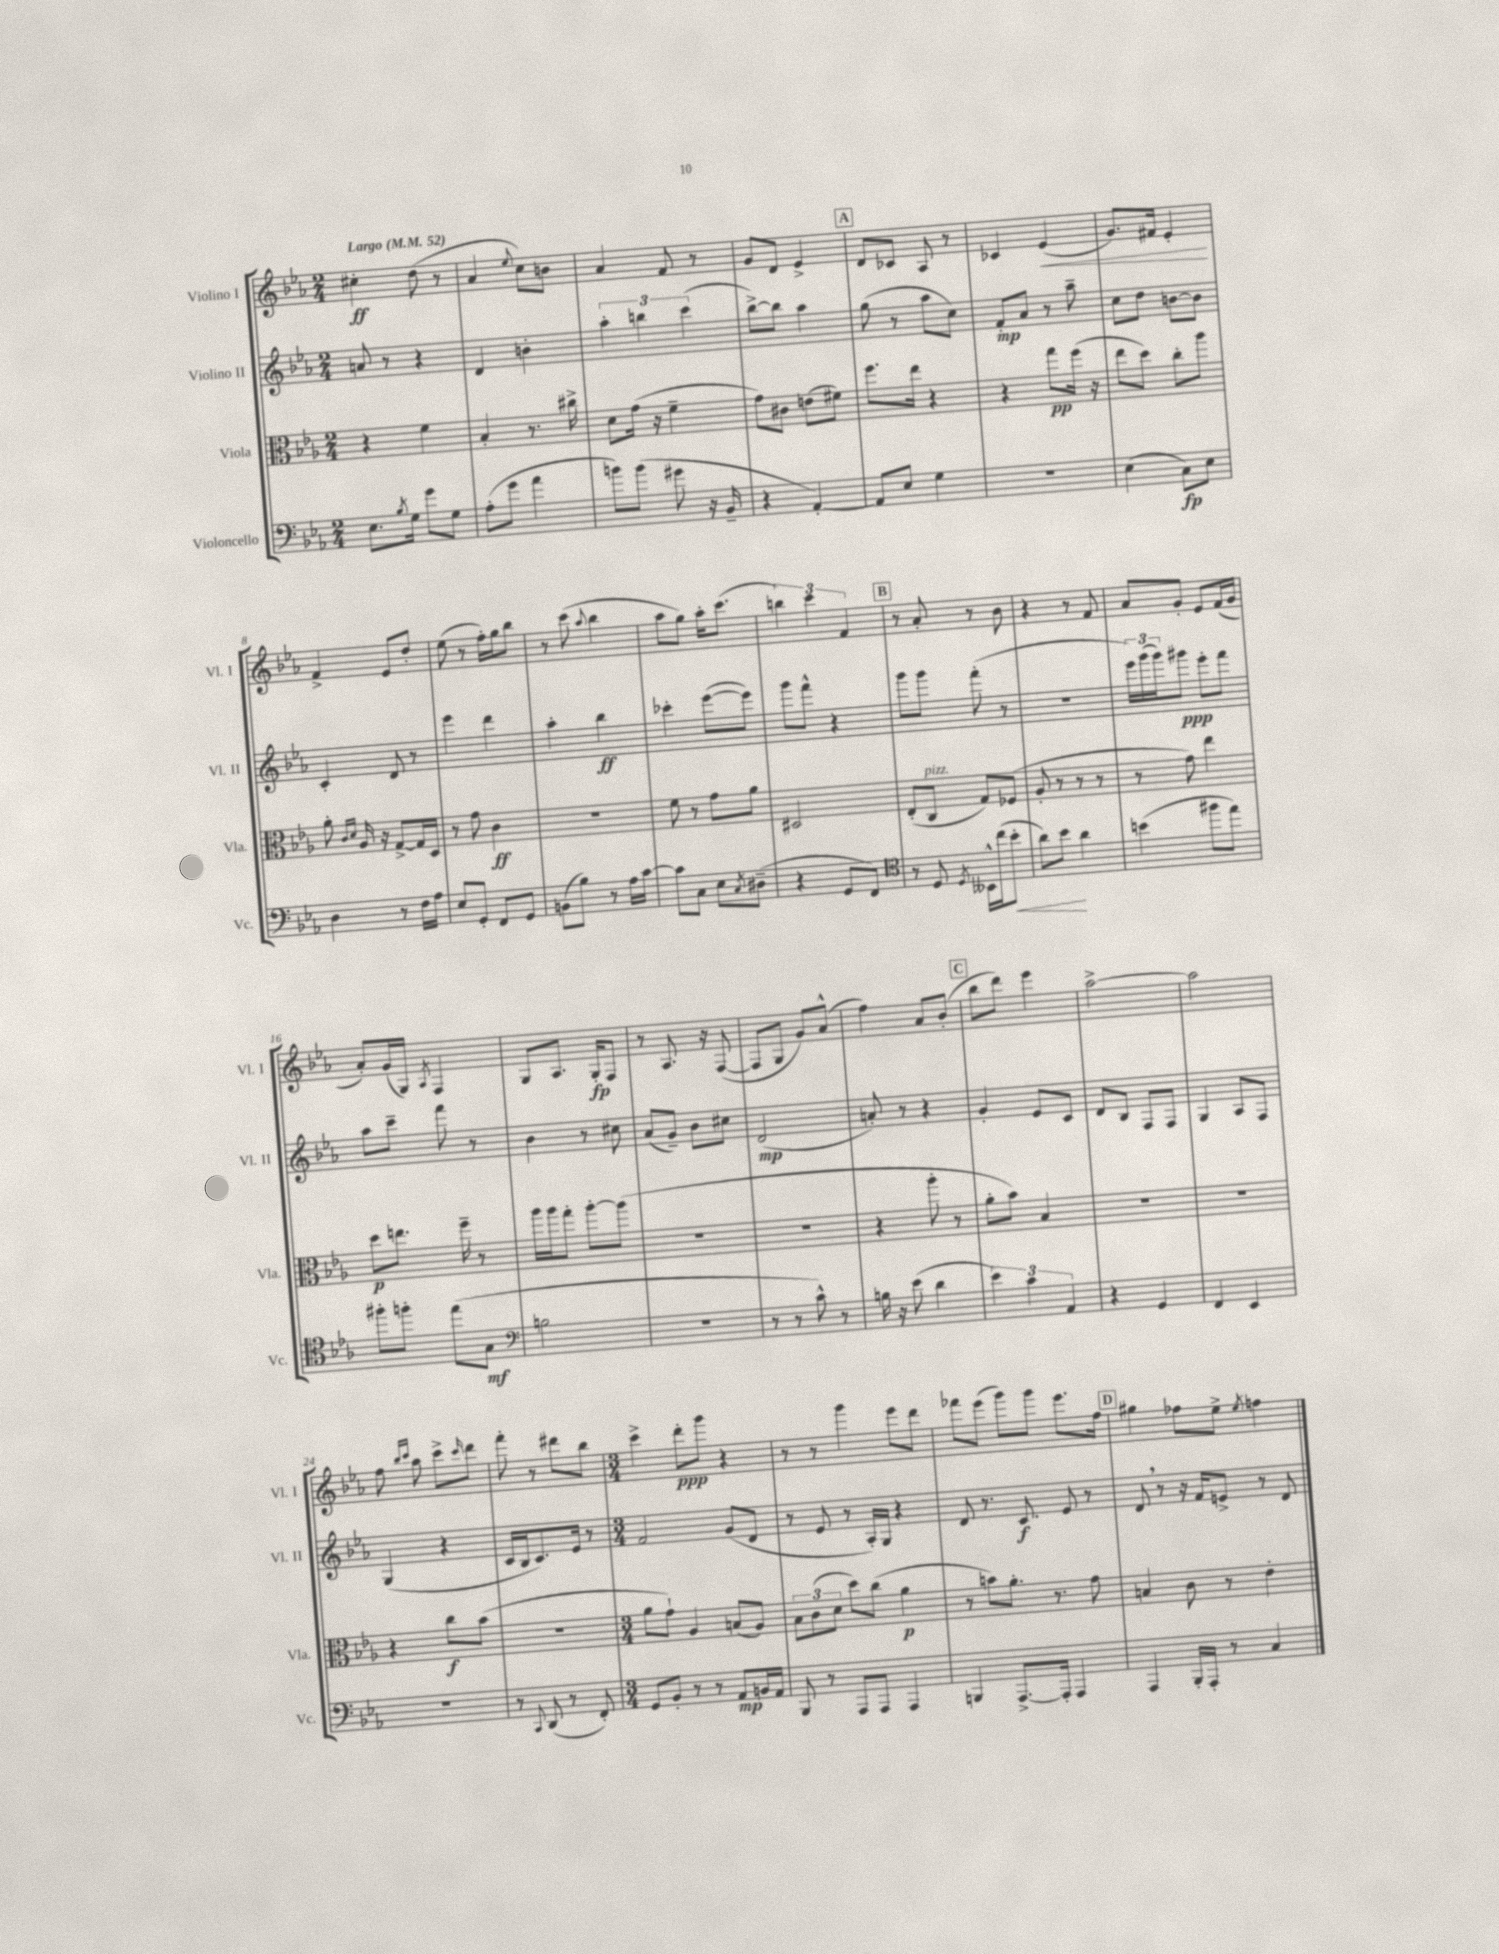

**kern	**dynam	**kern	**dynam	**kern	**dynam	**kern	**dynam
*part4	*part4	*part3	*part3	*part2	*part2	*part1	*part1
*staff4	*staff4	*staff3	*staff3	*staff2	*staff2	*staff1	*staff1
*I"Violoncello	*	*I"Viola	*	*I"Violino II	*	*I"Violino I	*
*I'Vc.	*	*I'Vla.	*	*I'Vl. II	*	*I'Vl. I	*
*clefF4	*	*clefC3	*	*clefG2	*	*clefG2	*
*k[b-e-a-]	*	*k[b-e-a-]	*	*k[b-e-a-]	*	*k[b-e-a-]	*
*M2/4	*	*M2/4	*	*M2/4	*	*M2/4	*
*MM52	*	*MM52	*	*MM52	*	*MM52	*
=1	=1	=1	=1	=1	=1	=1	=1
!	!	!	!	!	!	!LO:TX:a:B:t=Largo	!
8.E-\L	.	4r	.	8an/	.	4cc#X'\	ff
.	.	.	.	8r	.	.	.
8qB-/	.	.	.	.	.	.	.
16G\Jk	.	.	.	.	.	.	.
8g\L	.	4f\	.	4r	.	(8dd\	.
8G\J	.	.	.	.	.	8r	.
=2	=2	=2	=2	=2	=2	=2	=2
(8A-'\L	.	4B-'/	.	4d/	.	4a-/	.
8g\J	.	.	.	.	.	.	.
.	.	.	.	.	.	8qqee-/	.
4a-\	.	8.r	.	4bn'\	.	8cc\L)	.
.	.	.	.	.	.	8bn\J	.
.	.	16cc#X^\	.	.	.	.	.
=3	=3	=3	=3	=3	=3	=3	=3
8bn\L)	.	8d\L	.	6aa-'\	.	4a-/	.
(8b\J	.	(16g\Jk	.	.	.	.	.
.	.	.	.	6bbn\	.	.	.
.	.	16r	.	.	.	.	.
8g#X\	.	4f~\	.	.	.	8f/	.
.	.	.	.	(6ccc\	.	.	.
16r	.	.	.	.	.	8r	.
16BB-~/	.	.	.	.	.	.	.
=4	=4	=4	=4	=4	=4	=4	=4
4r	.	8g\L)	.	[8bb-^\L)	.	8g/L	.
.	.	8c#X\J	.	8bb-\J]	.	8d/J	.
[4AA-'/)	.	(8en\L	.	4aa-\	.	4e-^/	.
.	.	8f#X\J)	.	.	.	.	.
!!LO:REH:place=s1:t=A
=5	=5	=5	=5	=5	=5	=5	=5
8AA-/L]	.	8.ff\L	.	(8gg\	.	8d/L	.
8E-/J	.	.	.	8r	.	8c-X/J	.
.	.	16ee-\Jk	.	.	.	.	.
4G\	.	4r	.	8aa-\L	.	8A-/	.
.	.	.	.	8cc\J)	.	8r	.
=6	=6	=6	=6	=6	=6	=6	=6
2r	.	4r	.	8f'/L	mp	4c-X/	.
.	.	.	.	8a-/J	.	.	.
!	!	!	!	!	!	!	!LO:HP:b
.	.	8gg\L	pp	8r	.	(4e-/	<
.	.	(16ff\Jk	.	8aa-~\	.	.	.
.	.	16r	.	.	.	.	.
=7	=7	=7	=7	=7	=7	=7	=7
(4E-\	.	8ee-\L	.	8cc\L	.	8.g/L)	.
.	.	8dd\J)	.	8dd\J	.	.	.
.	.	.	.	.	.	16f#X/Jk	.
8C\L)	fp	8cc'\L	.	[8bn\L	.	4e-'/	.
8E-\J	.	8aa-\J	.	8b\J]	.	.	.
.	.	.	.	.	.	.	[
!!LO:LB:g=z
=8	=8	=8	=8	=8	=8	=8	=8
4D\	.	8a-'\	.	4c'/	.	4f^/	.
.	.	16qqc/LL	.	.	.	.	.
.	.	16qqd/JJ	.	.	.	.	.
.	.	16A-/	.	.	.	.	.
.	.	16r	.	.	.	.	.
8r	.	[8G^/L	.	8d/	.	8e-/L	.
16F\LL	.	16G/L]	.	8r	.	8dd'/J	.
16A-\JJ	.	16D/JJ	.	.	.	.	.
=9	=9	=9	=9	=9	=9	=9	=9
8E-/L	.	8r	.	4eee-\	.	(8ee-\	.
8GG'/J	.	8g\	.	.	.	8r	.
8FF/L	.	4c\	ff	4ddd\	.	16ff'\LL)	.
.	.	.	.	.	.	16gg\J	.
8GG/J	.	.	.	.	.	8bb-\J	.
=10	=10	=10	=10	=10	=10	=10	=10
(8BBn\L	.	2r	.	4aa-'\	.	8r	.
8B-\J)	.	.	.	.	.	(8ccc\	.
.	.	.	.	.	.	8qqaa-/	.
8r	.	.	.	4bb-\	ff	4bb-\	.
16A-\LL	.	.	.	.	.	.	.
[16c\JJ	.	.	.	.	.	.	.
=11	=11	=11	=11	=11	=11	=11	=11
8c\L]	.	8f\	.	4ccc-X'\	.	8aa-\L	.
8C\J	.	8r	.	.	.	8gg\J)	.
8E-\L	.	8g\L	.	([8eee-\L	.	16aa-'\KL	.
.	.	.	.	.	.	(8.ccc\J	.
8qC/	.	.	.	.	.	.	.
(8D#X~\J	.	8a-\J	.	8eee-\J])	.	.	.
=12	=12	=12	=12	=12	=12	=12	=12
4r	.	2D#X/	.	8ggg\L	.	6bbn\)	.
.	.	.	.	8fff^^\J	.	.	.
.	.	.	.	.	.	6ccc\	.
8GG/L	.	.	.	4r	.	.	.
.	.	.	.	.	.	6f/	.
8FF/J)	.	.	.	.	.	.	.
!!LO:REH:place=s1:t=B
=13	=13	=13	=13	=13	=13	=13	=13
*clefC4	*	*	*	*	*	*	*
8r	.	(8E-'/L	.	8ggg\L	.	8r	.
!	!	!LO:TX:a:i:t=pizz.	!	!	!	!	!
8D/	.	8C/J	.	8ggg\J	.	8a-'/	.
8qD/	.	.	.	.	.	.	.
16BB--X^^\LL	.	8G/L)	.	(8fff'\	.	8r	.
(16cc\J	.	.	.	.	.	.	.
!	!LO:HP:b	!	!	!	!	!	!
8b-'\J	<	(8F-X/J	.	8r	.	8b-\	.
=14	=14	=14	=14	=14	=14	=14	=14
8a-\L)	.	8A-'/	.	2r	.	4r	.
8b-\J	.	8r	.	.	.	.	.
4a-\	[	8r	.	.	.	8r	.
.	.	8r	.	.	.	8f/	.
=15	=15	=15	=15	=15	=15	=15	=15
(4bn\	.	8r	.	24eee-\LL)	.	8a-/L	.
.	.	.	.	(24ggg\	.	.	.
.	.	.	.	24ggg\J)	.	.	.
.	.	8g\)	.	8ggg#X\J	ppp	8g'/J	.
8ff#X\L	.	4ee-\	.	8eee-'\L	.	8e-/L	.
8ee-\J)	.	.	.	8fff\J	.	(16f/L	.
.	.	.	.	.	.	16g/JJ	.
!!LO:LB:g=z
=16	=16	=16	=16	=16	=16	=16	=16
8ff#X'\L	.	8dd\L	p	8aa-\L	.	8a-'/L)	.
8ffn'\J	.	8.een\J	.	8ccc~\J	.	(16g/L	.
.	.	.	.	.	.	16G/JJ)	.
.	.	.	.	.	.	8qA-/	.
(8ee-\L	.	.	.	8fff\	.	4F/	.
.	.	16ff~\	.	.	.	.	.
8G\J	mf	8r	.	8r	.	.	.
=17	=17	=17	=17	=17	=17	=17	=17
*clefF4	*	*	*	*	*	*	*
2Bn\	.	16aa-\LL	.	4b-\	.	8G/L	.
.	.	16aa-\J	.	.	.	.	.
.	.	8gg'\J	.	.	.	8.A-/J	.
.	.	[8aa-'\L	.	8r	.	.	.
.	.	.	.	.	.	16G'/KL	fp
.	.	(8aa-\J]	.	8cc#X\	.	8F/J	.
=18	=18	=18	=18	=18	=18	=18	=18
2r	.	2r	.	(8a-/L	.	8r	.
.	.	.	.	8g~/J)	.	8.A-/	.
.	.	.	.	8b-\L	.	.	.
.	.	.	.	.	.	16r	.
.	.	.	.	8cc#X\J	.	([8F/	.
=19	=19	=19	=19	=19	=19	=19	=19
8r	.	2r	.	(2d/	mp	8F/L]	.
8r	.	.	.	.	.	8G/J	.
8c^^\)	.	.	.	.	.	8g/L)	.
8r	.	.	.	.	.	(8a-^^/J	.
=20	=20	=20	=20	=20	=20	=20	=20
16Bn\	.	4r	.	8an'/)	.	4ff\)	.
16r	.	.	.	.	.	.	.
(8e-\	.	.	.	8r	.	.	.
4d\	.	8aa-'\	.	4r	.	8a-/L	.
.	.	8r	.	.	.	(8b-'/J	.
!!LO:REH:place=s1:t=C
=21	=21	=21	=21	=21	=21	=21	=21
6e-\)	.	8a-'\L	.	4g'/	.	8bb-\L	.
.	.	8b-\J)	.	.	.	8ddd\J)	.
6c\	.	.	.	.	.	.	.
.	.	4B-/	.	8e-/L	.	4eee-\	.
6AA-/	.	.	.	.	.	.	.
.	.	.	.	8c/J	.	.	.
=22	=22	=22	=22	=22	=22	=22	=22
4r	.	2r	.	8d/L	.	[2aa-^\	.
.	.	.	.	8B-/J	.	.	.
4GG/	.	.	.	8F/L	.	.	.
.	.	.	.	8F/J	.	.	.
=23	=23	=23	=23	=23	=23	=23	=23
4FF/	.	2r	.	4G/	.	2aa-\]	.
4EE-/	.	.	.	8A-/L	.	.	.
.	.	.	.	8F/J	.	.	.
!!LO:LB:g=z
=24	=24	=24	=24	=24	=24	=24	=24
2r	.	4r	.	(4G/	.	8ff\	.
.	.	.	.	.	.	16qqbb-/LL	.
.	.	.	.	.	.	16qqccc/JJ	.
.	.	.	.	.	.	8aa-\	.
.	.	8cc\L	f	4r	.	8ccc^\L	.
.	.	.	.	.	.	16qqccc/	.
.	.	(8b-\J	.	.	.	8ddd\J	.
=25	=25	=25	=25	=25	=25	=25	=25
8r	.	2r	.	16c/LL	.	8fff'\	.
.	.	.	.	16B-/J	.	.	.
8qqCC/	.	.	.	.	.	.	.
(8DD/	.	.	.	8.c/)	.	8r	.
8r	.	.	.	.	.	8ddd#X\L	.
.	.	.	.	16e-/Jk	.	.	.
8FF'/)	.	.	.	8r	.	8bb-\J	.
=26	=26	=26	=26	=26	=26	=26	=26
*M3/4	*	*M3/4	*	*M3/4	*	*M3/4	*
8GG/L	.	8a-\L	.	2f/	.	4ccc^\	.
8BB-'/J	.	8g`\J)	.	.	.	.	.
8r	.	4A-/	.	.	.	8ddd'\L	ppp
8r	.	.	.	.	.	8ggg\J	.
8AA-/L	mp	(8Bn/L	.	(8g/L	.	4r	.
16BBn/L	.	8A-/J)	.	8d/J	.	.	.
16AA-/JJ	.	.	.	.	.	.	.
=27	=27	=27	=27	=27	=27	=27	=27
8BBB-/	.	12B-\L	.	8r	.	8r	.
.	.	(12c\	.	.	.	.	.
8r	.	.	.	8e-/	.	8r	.
.	.	12d\J	.	.	.	.	.
8AAA-/L	.	8dd\L)	.	8r	.	4ggg\	.
8AAA-/J	.	(8cc\J	.	16A-'/LL)	.	.	.
.	.	.	.	16G/JJ	.	.	.
4AAA-/	.	4a-\	p	4r	.	8eee-\L	.
.	.	.	.	.	.	8ddd\J	.
=28	=28	=28	=28	=28	=28	=28	=28
4BBBn/	.	8r	.	8d/	.	8fff-X\L	.
.	.	8bn\L)	.	8.r	.	(8eee-\J	.
[8.AAA-^/L	.	8.a-'\J	.	.	.	8ggg\L)	.
.	.	.	.	8.c/	f	.	.
.	.	.	.	.	.	8ggg\J	.
16AAA-'/Jk]	.	8.r	.	.	.	.	.
4AAA-/	.	.	.	8e-/	.	8.eee-\L	.
.	.	8g\	.	8r	.	.	.
.	.	.	.	.	.	16ff\Jk	.
!!LO:REH:place=s1:t=D
=29	=29	=29	=29	=29	=29	=29	=29
4AAA-/	.	4Bn/	.	8d,/	.	4gg#X\	.
.	.	.	.	8r	.	.	.
16BBB-'/LL	.	8c\	.	16r	.	8ff-X\L	.
16AAA-'/JJ	.	.	.	16f/KL	.	.	.
8r	.	8r	.	8en^/J	.	8ee-^\J	.
.	.	.	.	.	.	8qee-/	.
4C/	.	4e-'\	.	8r	.	4ffn\	.
.	.	.	.	8d/	.	.	.
==	==	==	==	==	==	==	==
*-	*-	*-	*-	*-	*-	*-	*-
